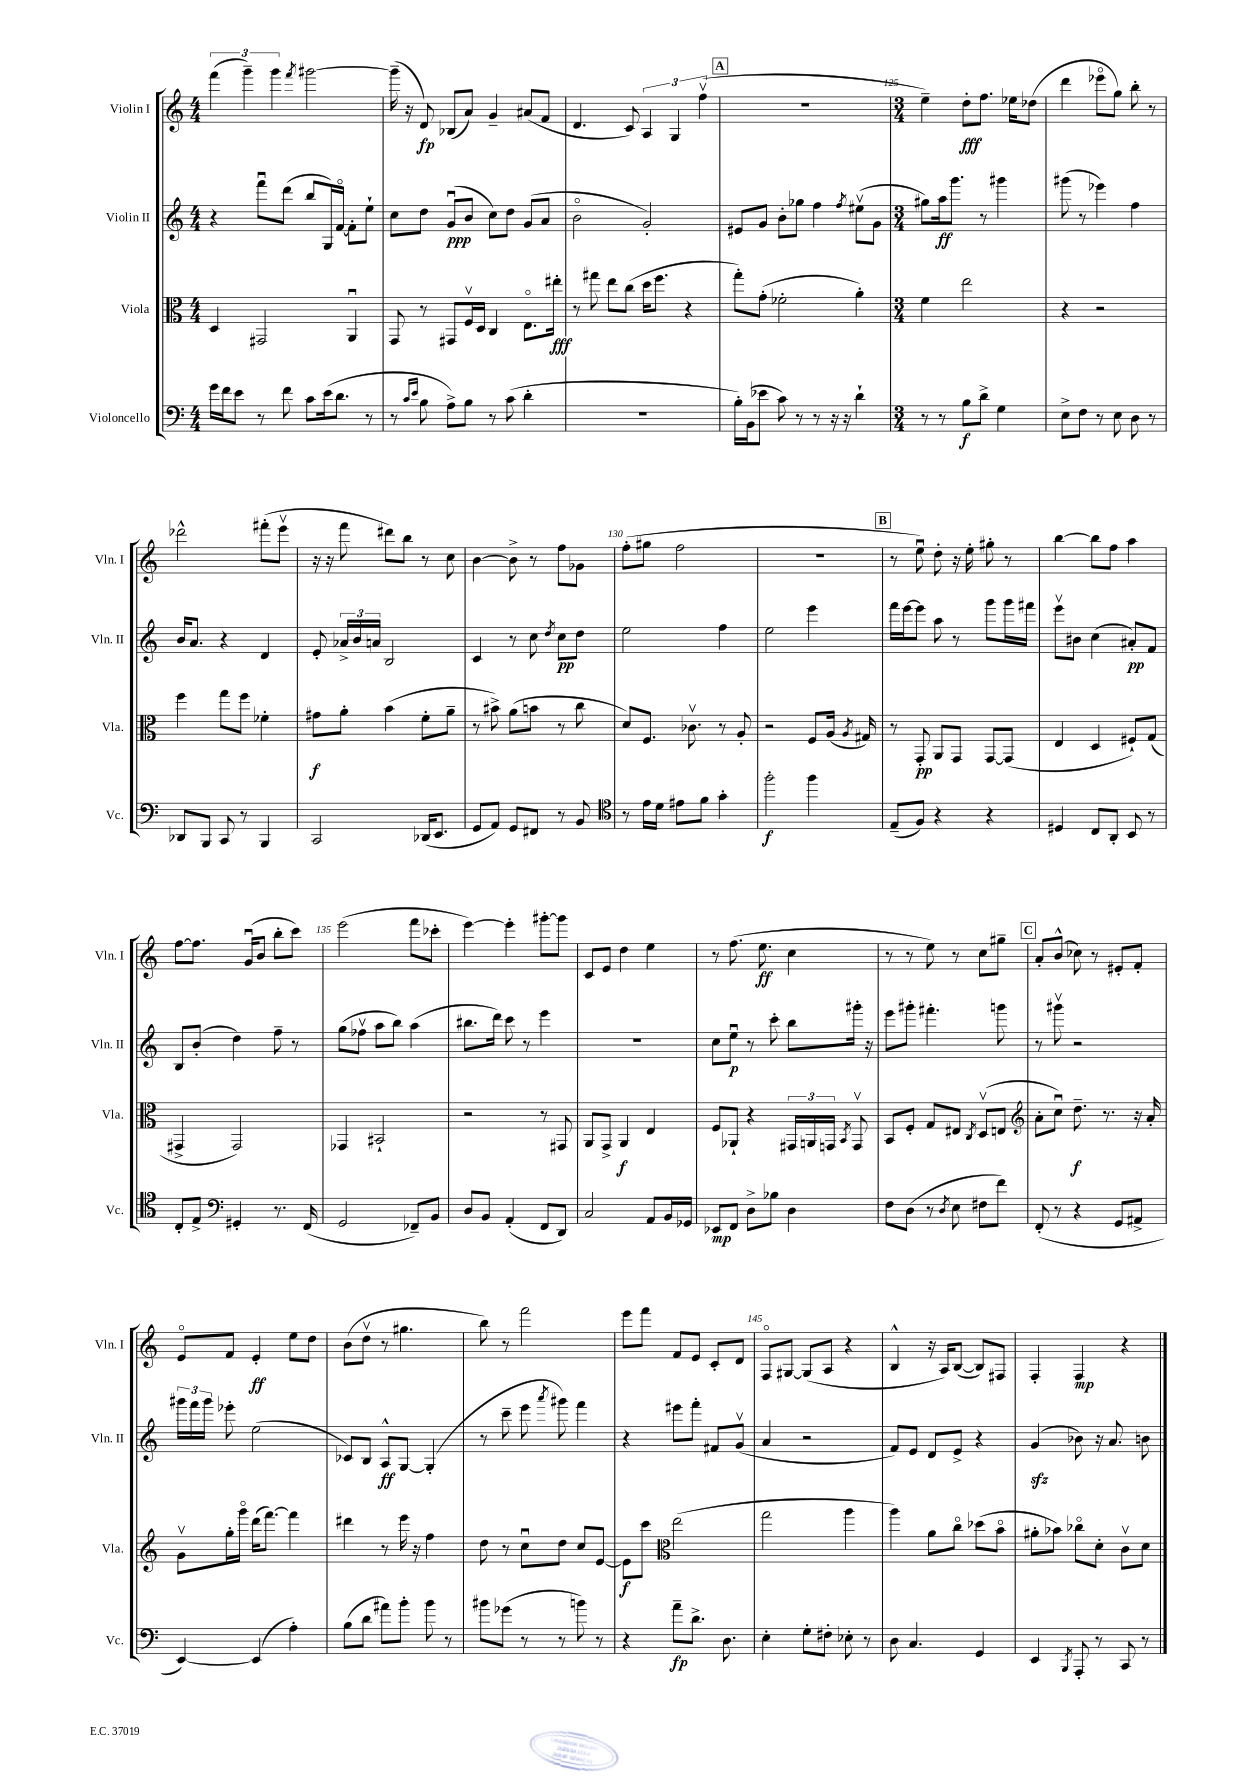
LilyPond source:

<<
\new StaffGroup <<
\new Staff = "s0" \with { instrumentName = "Violin I" shortInstrumentName = "Vln. I" } {
    \clef treble \key c \major \numericTimeSignature \time 4/4
    \autoBeamOff \tuplet 3/2 { f'''4( g'''4--) g'''4 } \acciaccatura { f'''8 } gis'''2~ |
    gis'''16--( r16 d'8\fp) bes8[( a'8]) g'4-- ais'8[( f'8] |
    d'4. c'8) \tuplet 3/2 { a4 g4 f''4\upbow( } |
    \mark \markup { \box "A" } R1 |
    \numericTimeSignature \time 3/4 e''4--) d''8[-.\fff f''8.] ees''16[ des''8]( |
    d'''4 ees'''8[\flageolet g''8]) b''8-. r8 |
    des'''2-^ fis'''8[-.( e'''8]\upbow |
    r16 r16 f'''8 dis'''8[) b''8] r8 c''8 |
    b'4~ b'8-> r8 f''8[ ges'8] |
    f''8[-.( gis''8] f''2 |
    R2. |
    \mark \markup { \box "B" } r8 e''8\downbow) d''8-. r16 e''16-. gis''8-. r8 |
    b''4~ b''8[ f''8] a''4 |
    f''8[~ f''8.] g'16[\downbow( b'8] b''8[-. c'''8]) |
    e'''2( f'''8[ ces'''8]-. |
    e'''4~) e'''4-. gis'''8[~-. gis'''8] |
    c'8[ e'8] d''4 e''4 |
    r8 f''8.( e''8.\ff c''4 |
    r8 r8 e''8) r8 c''8[ gis''8]-- |
    \mark \markup { \box "C" } a'8[-. b'8]-^( ces''8) r8 eis'8[-. f'8]-. |
    e'8[\flageolet f'8] e'4-.\ff e''8[ d''8] |
    b'8[( d''8]\upbow r8 gis''4. |
    b''8) r8 f'''2 |
    e'''8[ f'''8] f'8[ e'8] c'8[-. d'8] |
    f8[\flageolet gis8]~ gis8[( a8] r4 |
    b4-^ r16 a16[) b8]~( b8[) fis8] |
    f4-. f4\mp r4 \bar "|." |
}
\new Staff = "s1" \with { instrumentName = "Violin II" shortInstrumentName = "Vln. II" } {
    \clef treble \key c \major \numericTimeSignature \time 4/4
    \autoBeamOff r4 f'''8[\downbow d'''8]( b''8[ g16) f'16]~\flageolet f'8[-. e''8]-! |
    c''8[ d''8] g'8[\downbow\ppp( b'8] c''8[) d''8] g'8[( a'8] |
    b'2\flageolet g'2-.) |
    \mark \markup { \box "A" } eis'8[ g'8] b'8[-. ges''8] f''4 \acciaccatura { f''8 } eis''8[\upbow( g'8] |
    \numericTimeSignature \time 3/4 gis''8[) a''16\ff g'''8.] r8 gis'''4 |
    gis'''8( r8 ees'''4) f''4 |
    b'16[ a'8.] r4 d'4 |
    e'8-. \tuplet 3/2 { aes'16[-> b'16 a'16] } b2 |
    c'4 r8 c''8 \acciaccatura { d''8 } c''8[\pp d''8] |
    e''2 f''4 |
    e''2 e'''4 |
    \mark \markup { \box "B" } f'''16[ e'''16~ e'''8] a''8 r8 g'''8[ g'''16 fis'''16] |
    e'''8[\upbow bis'8] c''4( ais'8[-.\pp) f'8] |
    b8[ b'8]-.( d''4) f''8-- r8 |
    g''8[( fes''8]\upbow a''8[ b''8]) a''4( |
    bis''8.[ d'''16]) c'''8 r8 e'''4 |
    R2. |
    c''8[ e''8]\downbow\p r8 c'''8-. b''8[ gis'''16]-. r16 |
    e'''8[ gis'''8]-. fis'''4.-. g'''8 |
    \mark \markup { \box "C" } r8 gis'''8\upbow r2 |
    \tuplet 3/2 { gis'''16[ f'''16 gis'''16] } ees'''8-. e''2( |
    ces'8[) b8] a8[-^\ff g8]~ g4-.( |
    r8 c'''8-- e'''8 \acciaccatura { a'''8 } gis'''8) f'''4 |
    r4 eis'''8[ f'''8]-. fis'8[ g'8]\upbow( |
    a'4 r2 |
    f'8[) e'8] d'8[ e'8]-> r4 |
    g'4\sfz( bes'8) r16 a'8. b'8 \bar "|." |
}
\new Staff = "s2" \with { instrumentName = "Viola" shortInstrumentName = "Vla." } {
    \clef alto \key c \major \numericTimeSignature \time 4/4
    \autoBeamOff d4 gis,2 a,4\downbow |
    g,8 r8 gis,8[ f16\upbow d16] c4 e8.[\flageolet eis''16]-.\fff |
    r8 gis''8 e''8[ c''8]( d''16[ f''8.] r4 |
    \mark \markup { \box "A" } g''8[-.) g'8]-.( fes'2-. a'4-.) |
    \numericTimeSignature \time 3/4 f'4 e''2 |
    r4 r2 |
    f''4 g''8[ f''8] fes'4-. |
    gis'8[\f a'8]-. b'4( f'8[-. a'8]-- |
    r8 bis'8->) a'8[( b'8] r8 c''8 |
    d'8[) f8.] ces'8.\upbow r8 a8-. |
    r2 f8[ a16]( \acciaccatura { a8 } gis16) |
    \mark \markup { \box "B" } r8 g,8-.\pp a,8[ g,8] g,8[~ g,8]( |
    e4 d4 fis8[-!) g8]( |
    gis,4-> gis,2) |
    ges,4 bis,2-! |
    r2 r8 gis,8 |
    a,8[ g,8]-> a,4\f e4 |
    f8[ aes,8]-! r4 \tuplet 3/2 { gis,16[ a,16 g,16] } \acciaccatura { b,8 } g,8\upbow |
    b,8[ f8]-. g8[ eis8] \acciaccatura { c8 } d8[\upbow( e8] |
    \mark \markup { \box "C" } \clef treble a'8[-. c''8]\downbow) d''8.--\f r8. r16 a'16-. |
    g'8[\upbow g''16-. g'''16]\flageolet d'''16[( f'''8.]~) f'''4 |
    dis'''4 r8 e'''16 r16 f''4 |
    d''8 r8 c''8[\downbow d''8] c''8[ e'8]~ |
    e'8[\f c'''8] \clef alto e''2( |
    g''2 a''4 |
    a''4) a'8[ c''8]\flageolet des''8[( b'8]\flageolet |
    ais'8[-. bes'8]) ces''8[\flageolet d'8]-. c'8[\upbow d'8] \bar "|." |
}
\new Staff = "s3" \with { instrumentName = "Violoncello" shortInstrumentName = "Vc." } {
    \clef bass \key c \major \numericTimeSignature \time 4/4
    \autoBeamOff g'16[ f'16 e'8] r8 f'8 c'8[ e'16( d'8.] r8 |
    r8 \grace { c'16[ e'16] } b8 a8[->) b8] r8 c'8( d'4-. |
    R1 |
    \mark \markup { \box "A" } b16[-.) b,16( ees'8] c'8) r8 r8 r16 r16 d'4-! |
    \numericTimeSignature \time 3/4 r8 r8 b8[\f d'8]-> g4 |
    e8[-> f8] r8 e8 d8 r8 |
    des,8[ b,,8] c,8 r8 b,,4 |
    c,2 des,16[( e,8.] |
    g,8[ a,8]) g,8[ fis,8] r8 b,8 |
    \clef tenor r8 e'16[ d'16] eis'8[ f'8] g'4-. |
    f''2-.\f f''4 |
    \mark \markup { \box "B" } e8[--( f8]) r4 r4 |
    dis4 c8[ a,8]-. b,8 r8 |
    c8[-. e8]-> \clef bass gis,4-. r8. f,16( |
    g,2 fes,8[--) b,8] |
    d8[ b,8] a,4-.( f,8[ d,8]) |
    c2 a,8[ b,16 ges,16] |
    ees,8[\mp f,8] d8[-> bes8] d4 |
    f8[ d8]( r8 \acciaccatura { d8 } e8 fis8[ f'8]) |
    \mark \markup { \box "C" } f,8-.( r8 r4 g,8[ ais,8]-> |
    e,4~) e,4( a4-.) |
    b8[( d'8] ais'8[) b'8]-. b'8 r8 |
    bis'8[ ges'8]( r8 r8 b'8) r8 |
    r4 a'8[--\fp d'8.]-> d8. |
    e4-. g8[-. fis8]-. ees8-. r8 |
    d8 c4. g,4 |
    e,4 \acciaccatura { b,,8 } a,,8-. r8 c,8 r8 \bar "|." |
}
>>
>>
\layout { \context { \Score currentBarNumber = #121 \override BarNumber.break-visibility = ##(#f #t #t) barNumberVisibility = #(every-nth-bar-number-visible 5) } }
